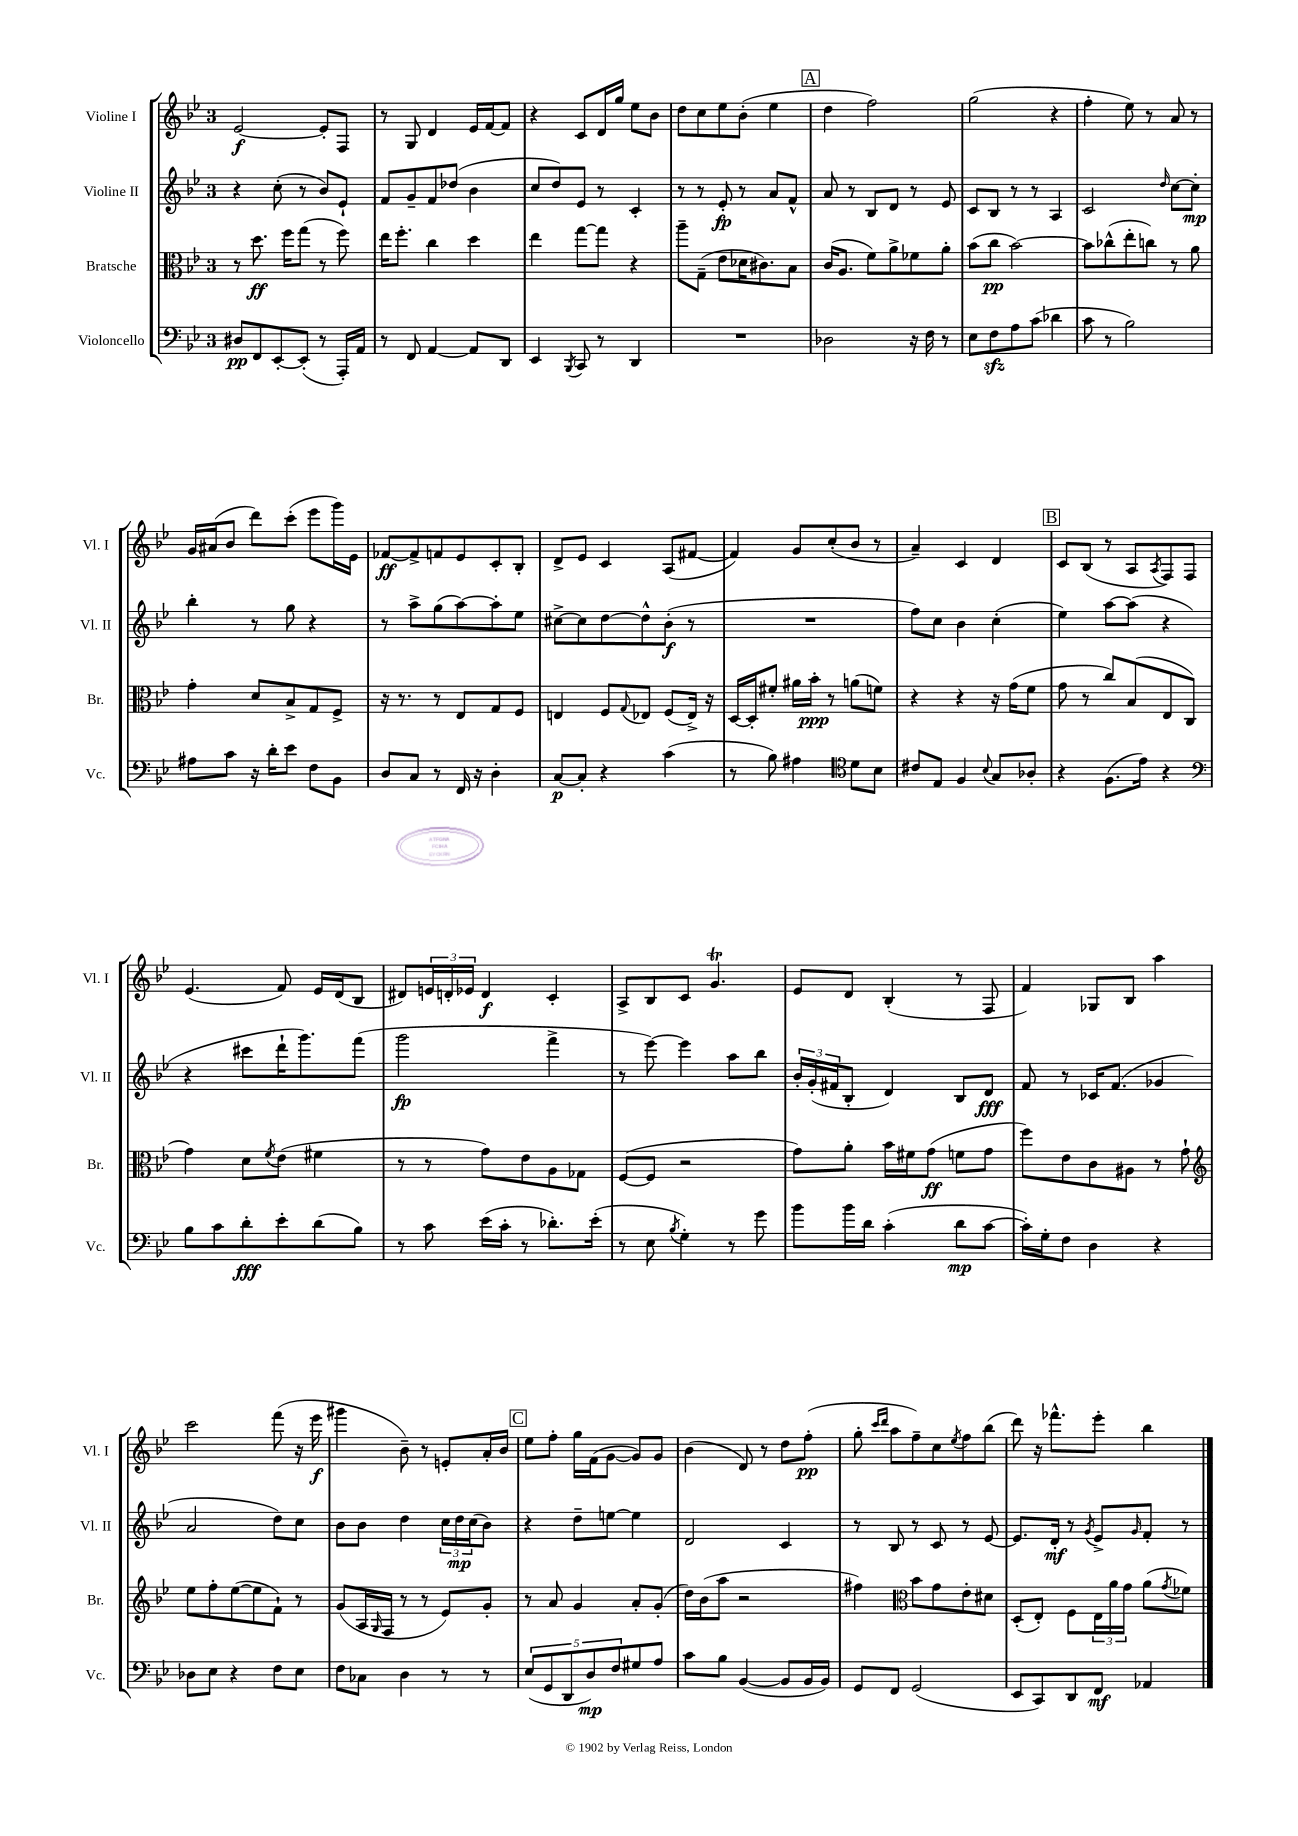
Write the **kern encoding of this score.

**kern	**kern	**kern	**kern
*staff4	*staff3	*staff2	*staff1
*clefF4	*clefC3	*clefG2	*clefG2
*k[b-e-]	*k[b-e-]	*k[b-e-]	*k[b-e-]
*M3/4	*M3/4	*M3/4	*M3/4
8D#	8r	4r	[2e-
8FF	8.dd	.	.
[8EE-'	.	(8cc'	.
.	16ff	.	.
(8EE-']	(8gg	8r	.
8r	8r	8b-)	8e-']
16AAA')	8ff)	8e-`	8F
16AA	.	.	.
=	=	=	=
8r	16ee-	8f	8r
.	8.ff'	.	.
8FF	.	8g~	8G
[4AA	4cc	8f	4d
.	.	(8dd-	.
8AA]	4dd	4b-	16e-
.	.	.	[16f
8DD	.	.	8f]
=	=	=	=
4EE-	4ee-	8cc	4r
.	.	8dd)	.
8qBBB-	.	.	.
8CC	[8gg	8e-	8c
8r	8gg]	8r	16d
.	.	.	16gg
4DD	4r	4c'	8ee-
.	.	.	8b-
=	=	=	=
2.r	8aa~	8r	8dd
.	(8G~	8r	8cc
.	8e-	8e-'	8ee-
.	16d-	8r	(8b-'
.	8.c#)	.	.
.	.	8a	4ee-
.	8B-	8f^^	.
=	=	=	=
2D-	(16c	8a	4dd
.	8.A	.	.
.	.	8r	.
.	8f)	8B-	2ff)
.	8a^	8d	.
16r	8f-	8r	.
16F	.	.	.
8r	8a'	8e-	.
=	=	=	=
8E-	(8b-	8c	(2gg
8F	8cc	8B-	.
8A	[2b-)	8r	.
(8c	.	8r	.
4d-	.	4A	4r
=	=	=	=
8c	8b-]	2c	4ff'
8r	(8cc-^^	.	.
2B-)	8ee-'	.	8ee-)
.	8cc)	.	8r
.	.	16qqdd	.
.	8r	[8cc	8a
.	8a	8cc']	8r
=	=	=	=
8A#	4g'	4bb-'	16g
.	.	.	(16a#
8c	.	.	8b-
16r	8d	8r	8ddd)
16d'	.	.	.
8e-	8B-^	8gg	(8ccc'
8F	8G	4r	8eee-
8BB-	8F^	.	16ggg)
.	.	.	16e-
=	=	=	=
8D	16r	8r	[8f-
.	8.r	.	.
8C	.	8aa^	8f-^]
8r	8r	(8gg	8f
16FF	8E-	[8aa)	8e-
16r	.	.	.
4D'	8G	8aa']	8c'
.	8F	8ee-	8B-'
=	=	=	=
[8C	4E	[8cc#^	8d^
8C']	.	8cc#]	8e-
4r	8F	[8dd	4c
.	8qqG	.	.
.	8E-	8dd^^]	.
(4c	(8F	(8b-'	(8A
.	16E-^)	8r	[8f#
.	16r	.	.
=	=	=	=
8r	[16D	2.r	4f#])
.	16D']	.	.
8B-)	8f#'	.	.
4A#	16a#	.	8g
.	16b-'	.	.
.	8r	.	(8cc'
*clefC4	*	*	*
8d	(8a	.	8b-
8B-	8f)	.	8r
=	=	=	=
8c#	4r	8ff)	4a~)
8E-	.	8cc	.
4F	4r	4b-	4c
8qqB-	.	.	.
8G	16r	(4cc'	4d
.	(16g	.	.
8A-'	8f	.	.
=	=	=	=
4r	8g	4ee-)	8c
.	8r	.	(8B-
(8.F	8cc)	[8aa	8r
.	(8B-	(8aa]	8A
16e-)	.	.	.
.	.	.	8qA
4r	8E-	4r	8F)
.	8C	.	8F
=	=	=	=
*clefF4	*	*	*
8B-	4g)	4r	(4.e-
8c	.	.	.
8d'	8d	8ccc#	.
.	8qf	.	.
8e-'	(8e-	16ddd`	8f)
.	.	8.ggg)	.
(8d	4f#	.	16e-
.	.	.	(16d
8B-)	.	(8fff	8B-
=	=	=	=
8r	8r	2ggg	8d#)
8c	8r	.	24e
.	.	.	24d'
.	.	.	24e-
(16e-	8g)	.	4d
16c'	.	.	.
8r	8e-	.	.
8.d-')	8A	4fff^	4c'
.	8G-	.	.
(16e-'	.	.	.
=	=	=	=
8r	([8F	8r	8A^
8E-	8F]	[8eee-)	8B-
8qB-	.	.	.
4G')	2r	4eee-]	8c
.	.	.	4.g
8r	.	8aa	.
8g	.	8bb-	.
=	=	=	=
8b-	8g)	24b-'	8e-
.	.	(24g'	.
.	.	24f#	.
16b-	8a'	8B-'	8d
16d	.	.	.
(4c'	16b-	4d)	(4B-'
.	16f#	.	.
.	(8g	.	.
8d	8f	8B-	8r
[8c	8g	8d	8F
=	=	=	=
16c'])	8ff)	8f	4f)
16G'	.	.	.
8F	8e-	8r	.
4D	8c	16c-	8G-
.	.	(8.f	.
.	8A#	.	8B-
4r	8r	4g-	4aa
.	8g`	.	.
=	=	=	=
*	*clefG2	*	*
8D-	8ee-	2a	2ccc
8E-	8ff'	.	.
4r	([8ee-	.	.
.	8ee-]	.	.
8F	8f`)	8dd)	(8fff
8E-	8r	8cc	16r
.	.	.	16eee-
=	=	=	=
8F	(8g	8b-	4ggg#
8C-	16A	8b-	.
.	16qqG	.	.
.	16F	.	.
4D	8r	4dd	8b-~)
.	8r	.	8r
8r	8e-)	24cc	8e'
.	.	24dd	.
.	.	(24cc	.
8r	8g'	8b-)	16a'
.	.	.	16b-
=	=	=	=
(10E-	8r	4r	8ee-
10GG	.	.	.
.	8a	.	8ff'
10DD	.	.	.
.	4g	8dd~	16gg
10D)	.	.	.
.	.	.	(16f
.	.	[8ee	[8g
10F	.	.	.
8G#	8a'	4ee]	8g])
8A	(8g'	.	8g
=	=	=	=
8c	16dd)	2d	(4b-
.	(16b-	.	.
8B-	8aa	.	.
([4BB-	2r	.	8d)
.	.	.	8r
8BB-]	.	4c	8dd
16BB-	.	.	(8ff'
16BB-)	.	.	.
=	=	=	=
8GG	4ff#)	8r	8gg'
.	.	.	16qqccc
.	.	.	16qqddd
8FF	.	8B-	8aa
*	*clefC3	*	*
(2GG	8b-	8r	8ff~)
.	8g	8c	8cc
.	.	.	8qee-
.	8e-'	8r	8ff
.	8d#	[8e-	(8bb-
=	=	=	=
8EE-	(8D'	8.e-]	8ddd)
8CC)	8E-')	.	16r
.	.	16d'	8.fff-^^
8DD	8F	8r	.
.	.	8qg	.
8FF	24E-	8e-^	8eee-'
.	24a	.	.
.	24g	.	.
.	.	16qqg	.
4AA-	(8a	8f'	4bb-
.	8qg	.	.
.	8f-)	8r	.
==	==	==	==
*-	*-	*-	*-
